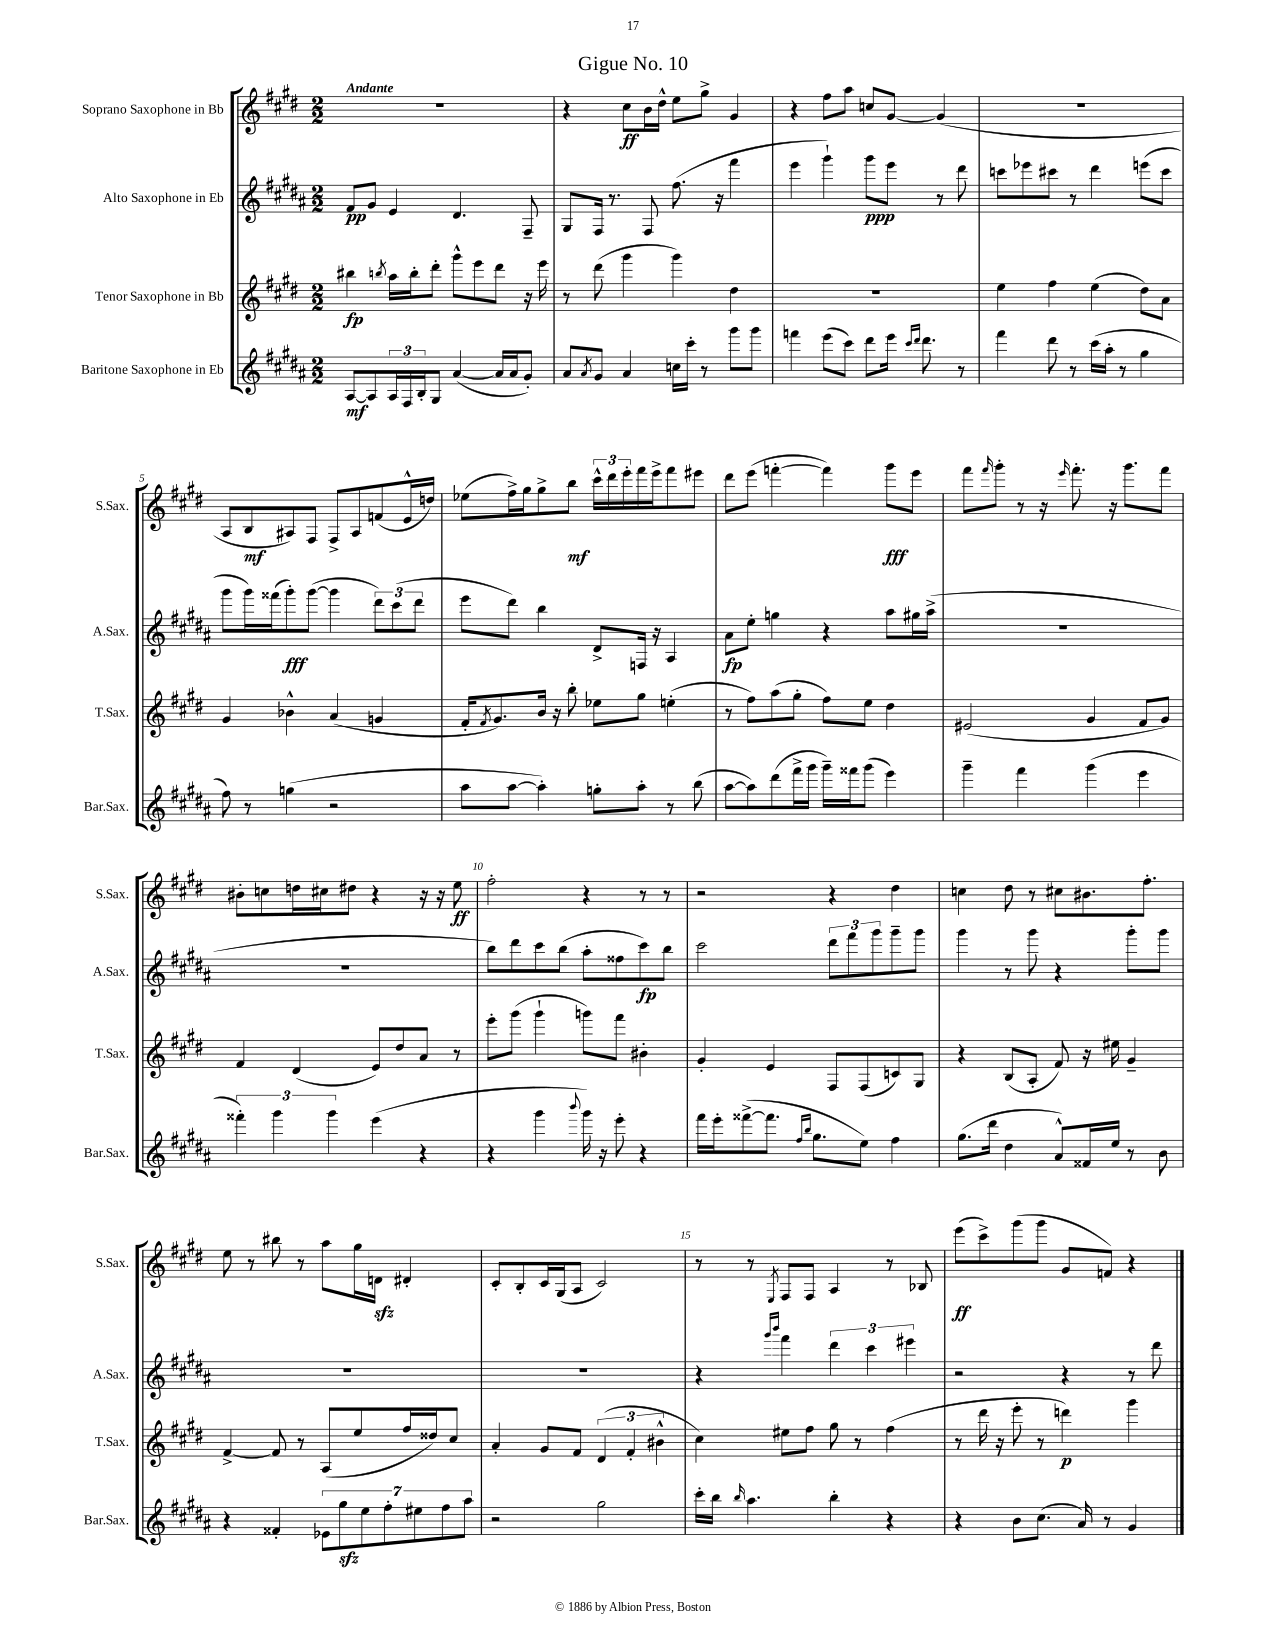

**kern	**dynam	**kern	**dynam	**kern	**dynam	**kern	**dynam
*part4	*part4	*part3	*part3	*part2	*part2	*part1	*part1
*staff4	*staff4	*staff3	*staff3	*staff2	*staff2	*staff1	*staff1
*I"Baritone Saxophone in Eb	*	*I"Tenor Saxophone in Bb	*	*I"Alto Saxophone in Eb	*	*I"Soprano Saxophone in Bb	*
*I'Bar.Sax.	*	*I'T.Sax.	*	*I'A.Sax.	*	*I'S.Sax.	*
*clefG2	*	*clefG2	*	*clefG2	*	*clefG2	*
*k[f#c#g#d#a#]	*	*k[f#c#g#d#]	*	*k[f#c#g#d#a#]	*	*k[f#c#g#d#]	*
*M2/2	*	*M2/2	*	*M2/2	*	*M2/2	*
=1	=1	=1	=1	=1	=1	=1	=1
!	!	!	!	!	!	!LO:TX:a:B:t=Andante	!
[8A#/L	mf	4bb#X\	fp	8f#/L	pp	1r	.
8A#/]	.	.	.	8g#/J	.	.	.
.	.	8qbbn/	.	.	.	.	.
24A#/L	.	16aa\LL	.	4e/	.	.	.
24F#/	.	.	.	.	.	.	.
.	.	16bb'\J	.	.	.	.	.
24B'/J	.	.	.	.	.	.	.
8G#/J	.	8ddd#'\J	.	.	.	.	.
([4a#/	.	8ggg#^^\L	.	4.d#/	.	.	.
.	.	8eee\	.	.	.	.	.
16a#/LL]	.	8ddd#\J	.	.	.	.	.
16a#/J	.	.	.	.	.	.	.
8g#'/J)	.	16r	.	8F#~/	.	.	.
.	.	16eee\	.	.	.	.	.
=2	=2	=2	=2	=2	=2	=2	=2
8a#/L	.	8r	.	8G#/L	.	4r	.
8qa#/	.	.	.	.	.	.	.
8g#/J	.	(8ddd#\	.	16F#/Jk	.	.	.
.	.	.	.	8.r	.	.	.
4a#/	.	4ggg#\	.	.	.	8cc#\L	ff
.	.	.	.	8F#/	.	16b\L	.
.	.	.	.	.	.	16dd#^^\JJ	.
16ccn\LL	.	4ggg#\)	.	(8.ff#\	.	8ee\L	.
16ccc#'\JJ	.	.	.	.	.	.	.
8r	.	.	.	.	.	8gg#^\J	.
.	.	.	.	16r	.	.	.
8ggg#\L	.	4dd#\	.	4fff#\	.	4g#/	.
8ggg#\J	.	.	.	.	.	.	.
=3	=3	=3	=3	=3	=3	=3	=3
4fffn\	.	1r	.	4eee\	.	4r	.
(8eee\L	.	.	.	4ggg#`\)	.	8ff#\L	.
8ccc#\J)	.	.	.	.	.	8aa\J	.
8ddd#\L	.	.	.	8ggg#\L	ppp	8ccn/L	.
16eee\Jk	.	.	.	8eee\J	.	[8g#/J	.
16qqccc#/LL	.	.	.	.	.	.	.
16qqddd#/JJ	.	.	.	.	.	.	.
8.ddd#\	.	.	.	.	.	.	.
.	.	.	.	8r	.	(4g#/]	.
8r	.	.	.	8ddd#\	.	.	.
=4	=4	=4	=4	=4	=4	=4	=4
4fff#\	.	4ee\	.	8cccn\L	.	1r	.
.	.	.	.	8eee-X\	.	.	.
8ddd#\	.	4ff#\	.	8ccc#X\J	.	.	.
8r	.	.	.	8r	.	.	.
(16ccc#\LL	.	(4ee\	.	4ddd#\	.	.	.
16aa#'\JJ	.	.	.	.	.	.	.
8r	.	.	.	.	.	.	.
4gg#\	.	8dd#\L)	.	(8eeen\L	.	.	.
.	.	8a\J	.	8ccc#\J	.	.	.
!!LO:LB:g=z
=5	=5	=5	=5	=5	=5	=5	=5
8ff#\)	.	4g#/	.	8ggg#\L	.	8A/L	.
8r	.	.	.	16ggg#\L)	.	8B/	mf
.	.	.	.	(16fff##X\J	.	.	.
(4ggn\	.	4b-X^^\	.	8ggg#'\)	fff	8A#X/)	.
.	.	.	.	([8ggg#\J	.	8F#/J	.
2r	.	(4a/	.	4ggg#\]	.	8F#^/L	.
.	.	.	.	.	.	8A#/	.
.	.	4gn/	.	12ddd#\L)	.	(8fn/	.
.	.	.	.	(12ccc#\	.	.	.
.	.	.	.	.	.	16e^^/L	.
.	.	.	.	12ddd#\J	.	.	.
.	.	.	.	.	.	16ddn/JJ)	.
=6	=6	=6	=6	=6	=6	=6	=6
8aa#\L	.	16f#'/KL	.	8eee\L	.	(8ee-X\L	.
.	.	8qf#/	.	.	.	.	.
.	.	8.g#/)	.	.	.	.	.
[8aa#\J	.	.	.	8ddd#\J)	.	16ff#^\L)	.
.	.	.	.	.	.	16gg#\J	.
4aa#'\])	.	16b/Jk	.	4bb\	.	8gg#^\	.
.	.	16r	.	.	.	.	.
.	.	8bb'\	.	.	.	8bb\J	mf
8ggn'\L	.	8ee-X\L	.	8d#^/L	.	24ccc#^^\LL	.
.	.	.	.	.	.	24ddd#\	.
.	.	.	.	.	.	24eee'\	.
8aa#'\J	.	8gg#\J	.	16Fn/Jk	.	16fff#\	.
.	.	.	.	16r	.	16eee^\J	.
8r	.	(4een'\	.	4A#/	.	8fff#\	.
(8bb\	.	.	.	.	.	8eee#X\J	.
=7	=7	=7	=7	=7	=7	=7	=7
[8aa#\L	.	8r	.	8a#\L	fp	8ddd#\L	.
8aa#\])	.	8ff#\L)	.	8ee'\J	.	(8eee\J	.
(8ddd#\	.	(8aa\	.	4ggn\	.	[4fffn'\	.
16fff#^\L	.	8gg#'\J	.	.	.	.	.
16ggg#\JJ	.	.	.	.	.	.	.
16ggg#~\LL)	.	8ff#\L)	.	4r	.	4fff\])	.
16fff##X\J	.	.	.	.	.	.	.
(8ggg#\J	.	8ee\J	.	.	.	.	.
4eee\)	.	4dd#\	.	8aa#\L	.	8ggg#\L	fff
.	.	.	.	16gg#X\L	.	8eee\J	.
.	.	.	.	(16aa#^\JJ	.	.	.
=8	=8	=8	=8	=8	=8	=8	=8
4ggg#~\	.	(2e#X/	.	1r	.	8fff#\L	.
.	.	.	.	.	.	16qqfff#/	.
.	.	.	.	.	.	8ggg#'\J	.
4fff#\	.	.	.	.	.	8r	.
.	.	.	.	.	.	16r	.
.	.	.	.	.	.	16qqeee/	.
.	.	.	.	.	.	8.fff#'\	.
(4ggg#\	.	4g#/	.	.	.	.	.
.	.	.	.	.	.	16r	.
.	.	.	.	.	.	8.ggg#\L	.
4eee\	.	8f#/L	.	.	.	.	.
.	.	8g#/J)	.	.	.	8fff#\J	.
!!LO:LB:g=z
=9	=9	=9	=9	=9	=9	=9	=9
6fff##X'\)	.	4f#/	.	1r	.	8b#X'\L	.
.	.	.	.	.	.	8ccn\	.
6ggg#\	.	.	.	.	.	.	.
.	.	(4d#/	.	.	.	16ddn\L	.
.	.	.	.	.	.	16cc#X\J	.
6ggg#\	.	.	.	.	.	.	.
.	.	.	.	.	.	8dd#X\J	.
(4eee\	.	8e/L)	.	.	.	4r	.
.	.	8dd#/	.	.	.	.	.
4r	.	8a/J	.	.	.	16r	.
.	.	.	.	.	.	16r	.
.	.	8r	.	.	.	8ee\	ff
=10	=10	=10	=10	=10	=10	=10	=10
4r	.	8eee'\L	.	8bb\L)	.	2ff#'\	.
.	.	(8ggg#\J	.	8ddd#\	.	.	.
4ggg#\	.	4ggg#`\	.	8ccc#\	.	.	.
.	.	.	.	(8bb\J	.	.	.
8qqbbb/	.	.	.	.	.	.	.
16ggg#\)	.	8gggn\L)	.	8aa#'\L	.	4r	.
16r	.	.	.	.	.	.	.
8eee'\	.	8fff#\J	.	8ff##X\	.	.	.
4r	.	4b#X'\	.	8ccc#\)	fp	8r	.
.	.	.	.	8bb\J	.	8r	.
=11	=11	=11	=11	=11	=11	=11	=11
16fff#\LL	.	4g#'/	.	2ccc#\	.	2r	.
16eee'\J	.	.	.	.	.	.	.
([8fff##X^\	.	.	.	.	.	.	.
8.fff##\J]	.	4e/	.	.	.	.	.
16qqff#/LL	.	.	.	.	.	.	.
16qqbb/JJ	.	.	.	.	.	.	.
8.gg#\L	.	.	.	.	.	.	.
.	.	8F#/L	.	12ddd#\L	.	4r	.
.	.	.	.	12fff#\	.	.	.
8ee\J)	.	(8F#/	.	.	.	.	.
.	.	.	.	12ggg#\	.	.	.
4ff#\	.	8cn/)	.	8ggg#~\	.	4dd#\	.
.	.	8G#/J	.	8ggg#\J	.	.	.
=12	=12	=12	=12	=12	=12	=12	=12
(8.gg#\L	.	4r	.	4ggg#\	.	4ccn\	.
16ddd#\Jk	.	.	.	.	.	.	.
4dd#\	.	(8B/L	.	8r	.	8dd#\	.
.	.	8A'/J	.	8ggg#\	.	8r	.
8a#^^/L)	.	8f#/)	.	4r	.	8cc#X\L	.
16f##X/L	.	16r	.	.	.	8.b#X\	.
16ee/JJ	.	16ee#X\	.	.	.	.	.
8r	.	4g#~/	.	8ggg#'\L	.	.	.
.	.	.	.	.	.	8.ff#'\J	.
8b\	.	.	.	8ggg#\J	.	.	.
!!LO:LB:g=z
=13	=13	=13	=13	=13	=13	=13	=13
4r	.	[4f#^/	.	1r	.	8ee\	.
.	.	.	.	.	.	8r	.
4f##X'/	.	8f#/]	.	.	.	8bb#X\	.
.	.	8r	.	.	.	8r	.
14e-X\L	.	(8A/L	.	.	.	8aa\L	.
14gg#zz\	.	.	.	.	.	.	.
.	.	8ee/	.	.	.	16gg#\L	.
14ee\	.	.	.	.	.	.	.
.	.	.	.	.	.	16dnzz\JJ	.
14ff#'\	.	.	.	.	.	.	.
.	.	16ff#/L	.	.	.	4d#X'/	.
14ee#X\	.	.	.	.	.	.	.
.	.	16dd##X/J)	.	.	.	.	.
14ff#\	.	.	.	.	.	.	.
.	.	8cc#/J	.	.	.	.	.
14aa#\J	.	.	.	.	.	.	.
=14	=14	=14	=14	=14	=14	=14	=14
2r	.	4a'/	.	1r	.	8c#'/L	.
.	.	.	.	.	.	8B'/	.
.	.	8g#/L	.	.	.	16c#/L	.
.	.	.	.	.	.	(16G#/J	.
.	.	8f#/J	.	.	.	8A/J	.
2gg#\	.	(6d#/	.	.	.	2c#/)	.
.	.	6f#'/	.	.	.	.	.
.	.	6b#X^^\	.	.	.	.	.
=15	=15	=15	=15	=15	=15	=15	=15
16ccc#'\LL	.	4cc#\)	.	4r	.	8r	.
16bb\JJ	.	.	.	.	.	.	.
16qqbb/	.	.	.	.	.	.	.
4.aa#\	.	.	.	.	.	8r	.
.	.	.	.	16qqggg#/LL	.	.	.
.	.	.	.	16qqbbb/JJ	.	8qE/	.
.	.	8ee#X\L	.	4fff#\	.	8F#/L	.
.	.	8ff#\J	.	.	.	8F#/J	.
4bb'\	.	8gg#\	.	6ddd#\	.	4A/	.
.	.	8r	.	.	.	.	.
.	.	.	.	6ccc#\	.	.	.
4r	.	(4ff#\	.	.	.	8r	.
.	.	.	.	6eee#X\	.	.	.
.	.	.	.	.	.	8B-X/	.
=16	=16	=16	=16	=16	=16	=16	=16
4r	.	8r	.	2r	.	(8eee\L	ff
.	.	16ddd#\	.	.	.	8ccc#^\)	.
.	.	16r	.	.	.	.	.
8b\L	.	8eee'\	.	.	.	(8ggg#\	.
(8.cc#\J	.	8r	.	.	.	8ggg#\J	.
.	.	4dddn\)	p	4r	.	8g#/L	.
16a#/)	.	.	.	.	.	.	.
8r	.	.	.	.	.	8fn/J)	.
4g#/	.	4ggg#\	.	8r	.	4r	.
.	.	.	.	8ddd#\	.	.	.
==	==	==	==	==	==	==	==
*-	*-	*-	*-	*-	*-	*-	*-
